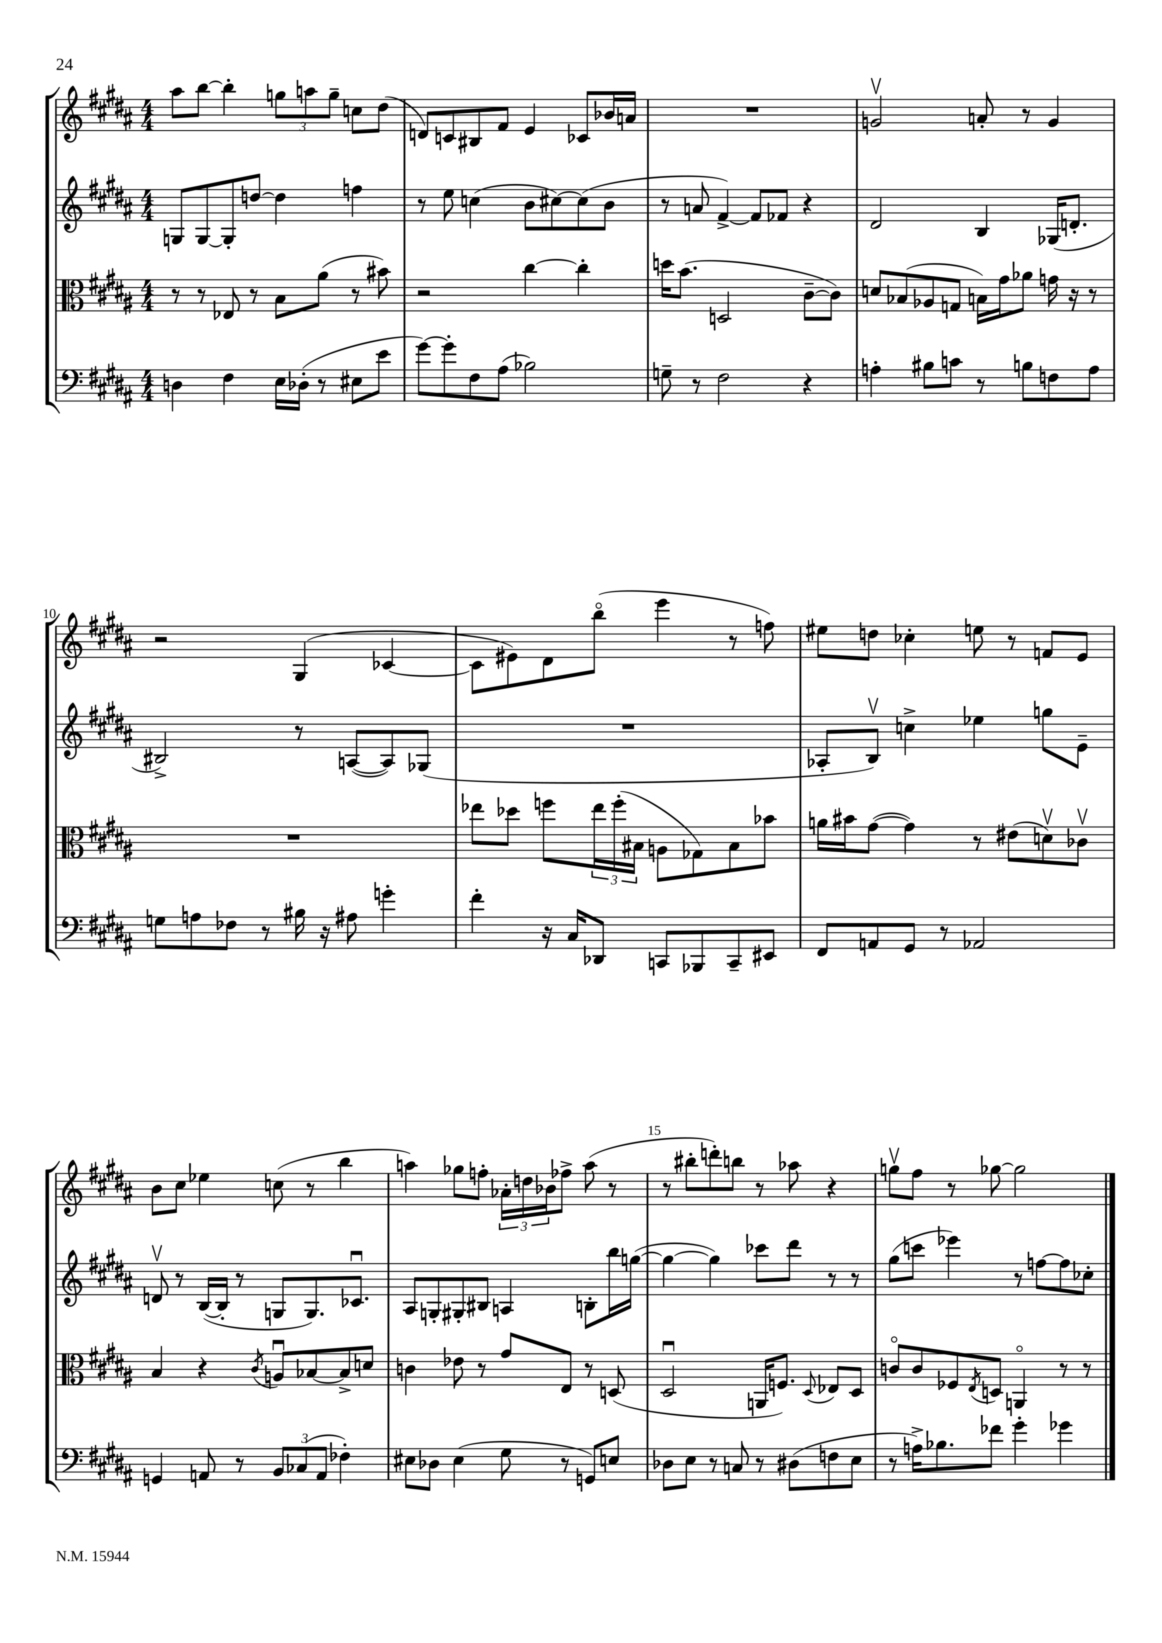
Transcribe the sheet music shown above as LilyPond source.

<<
\new StaffGroup <<
\new Staff = "s0" {
    \clef treble \key b \major \numericTimeSignature \time 4/4
    ais''8 b''8~ b''4-. \tuplet 3/2 { g''8 a''8 g''8-- } c''8 dis''8( |
    d'8) c'8 bis8 fis'8 e'4 ces'8 bes'16 a'16 |
    R1 |
    g'2\upbow a'8-. r8 g'4 |
    r2 gis4( ces'4~ |
    ces'8 eis'8) dis'8 b''8\flageolet( e'''4 r8 f''8) |
    eis''8 d''8 ces''4-. e''8 r8 f'8 e'8 |
    b'8 cis''8 ees''4 c''8( r8 b''4 |
    a''4) ges''8 f''8-. \tuplet 3/2 { aes'16-. d''16 bes'16 } fes''8-> a''8( r8 |
    r8 bis''8-. d'''8-.) b''8 r8 aes''8 r4 |
    g''8\upbow fis''8 r8 ges''8~ ges''2 \bar "|." |
}
\new Staff = "s1" {
    \clef treble \key b \major \numericTimeSignature \time 4/4
    g8 g8~ g8-. d''8~ d''4 f''4 |
    r8 e''8 c''4( b'8 cis''8~) cis''8( b'8 |
    r8 a'8 fis'4~->) fis'8 fes'8 r4 |
    dis'2 b4 ges16( d'8.-. |
    bis2->) r8 a8~( a8) ges8( |
    R1 |
    aes8-. b8\upbow) c''4-> ees''4 g''8 e'8-- |
    d'8\upbow r8 b16~( b16-. r8 g8 g8.) ces'8.\downbow |
    ais8 g8-. gis8-. bis8 a4 b8-. b''16 g''16~( |
    g''4~ g''4) ces'''8 dis'''8 r8 r8 |
    gis''8( c'''8 ees'''4) r8 f''8~ f''8 ces''8-. \bar "|." |
}
\new Staff = "s2" {
    \clef alto \key b \major \numericTimeSignature \time 4/4
    r8 r8 ees8 r8 b8 ais'8( r8 bis'8) |
    r2 cis''4~ cis''4-. |
    d''16 b'8.( d2 cis'8~-- cis'8) |
    d'8 bes8( aes8 g8 b16) gis'16 aes'8 g'16 r16 r8 |
    R1 |
    ees''8 des''8 f''8 \tuplet 3/2 { ees''16 f''16-.( bis16 } a8 ges8) bis8 bes'8 |
    a'16 bis'16 gis'8~( gis'4) r8 eis'8( d'8\upbow) ces'8\upbow |
    b4 r4 \acciaccatura { cis'8 } a8\downbow bes8~ bes8-> d'8 |
    c'4 ees'8 r8 gis'8 e8 r8 d8( |
    dis2\downbow a,16 f8.) \appoggiatura { dis8 } ees8 dis8 |
    c'8\flageolet c'8 fes8 \acciaccatura { e8 } d8 a,4\flageolet r8 r8 \bar "|." |
}
\new Staff = "s3" {
    \clef bass \key b \major \numericTimeSignature \time 4/4
    d4 fis4 e16 des16-.( r8 eis8 e'8 |
    gis'8~) gis'8-. fis8 ais8( bes2) |
    g8-- r8 fis2 r4 |
    a4-. bis8 c'8 r8 b8 f8 a8 |
    g8 a8 fes8 r8 bis16 r16 ais8 g'4-. |
    fis'4-. r16 cis16 des,8 c,8 bes,,8 c,8-- eis,8 |
    fis,8 a,8 gis,8 r8 aes,2 |
    g,4 a,8 r8 \tuplet 3/2 { b,8 ces8( a,8 } fes4-.) |
    eis8 des8 eis4( gis8 r8 g,8) e8 |
    des8 e8 r8 c8 r8 dis8( f8 e8 |
    r8 a16->) bes8. fes'8 gis'4-. ges'4 \bar "|." |
}
>>
>>
\layout { \context { \Score currentBarNumber = #6 \override BarNumber.break-visibility = ##(#f #t #t) barNumberVisibility = #(every-nth-bar-number-visible 5) } }
